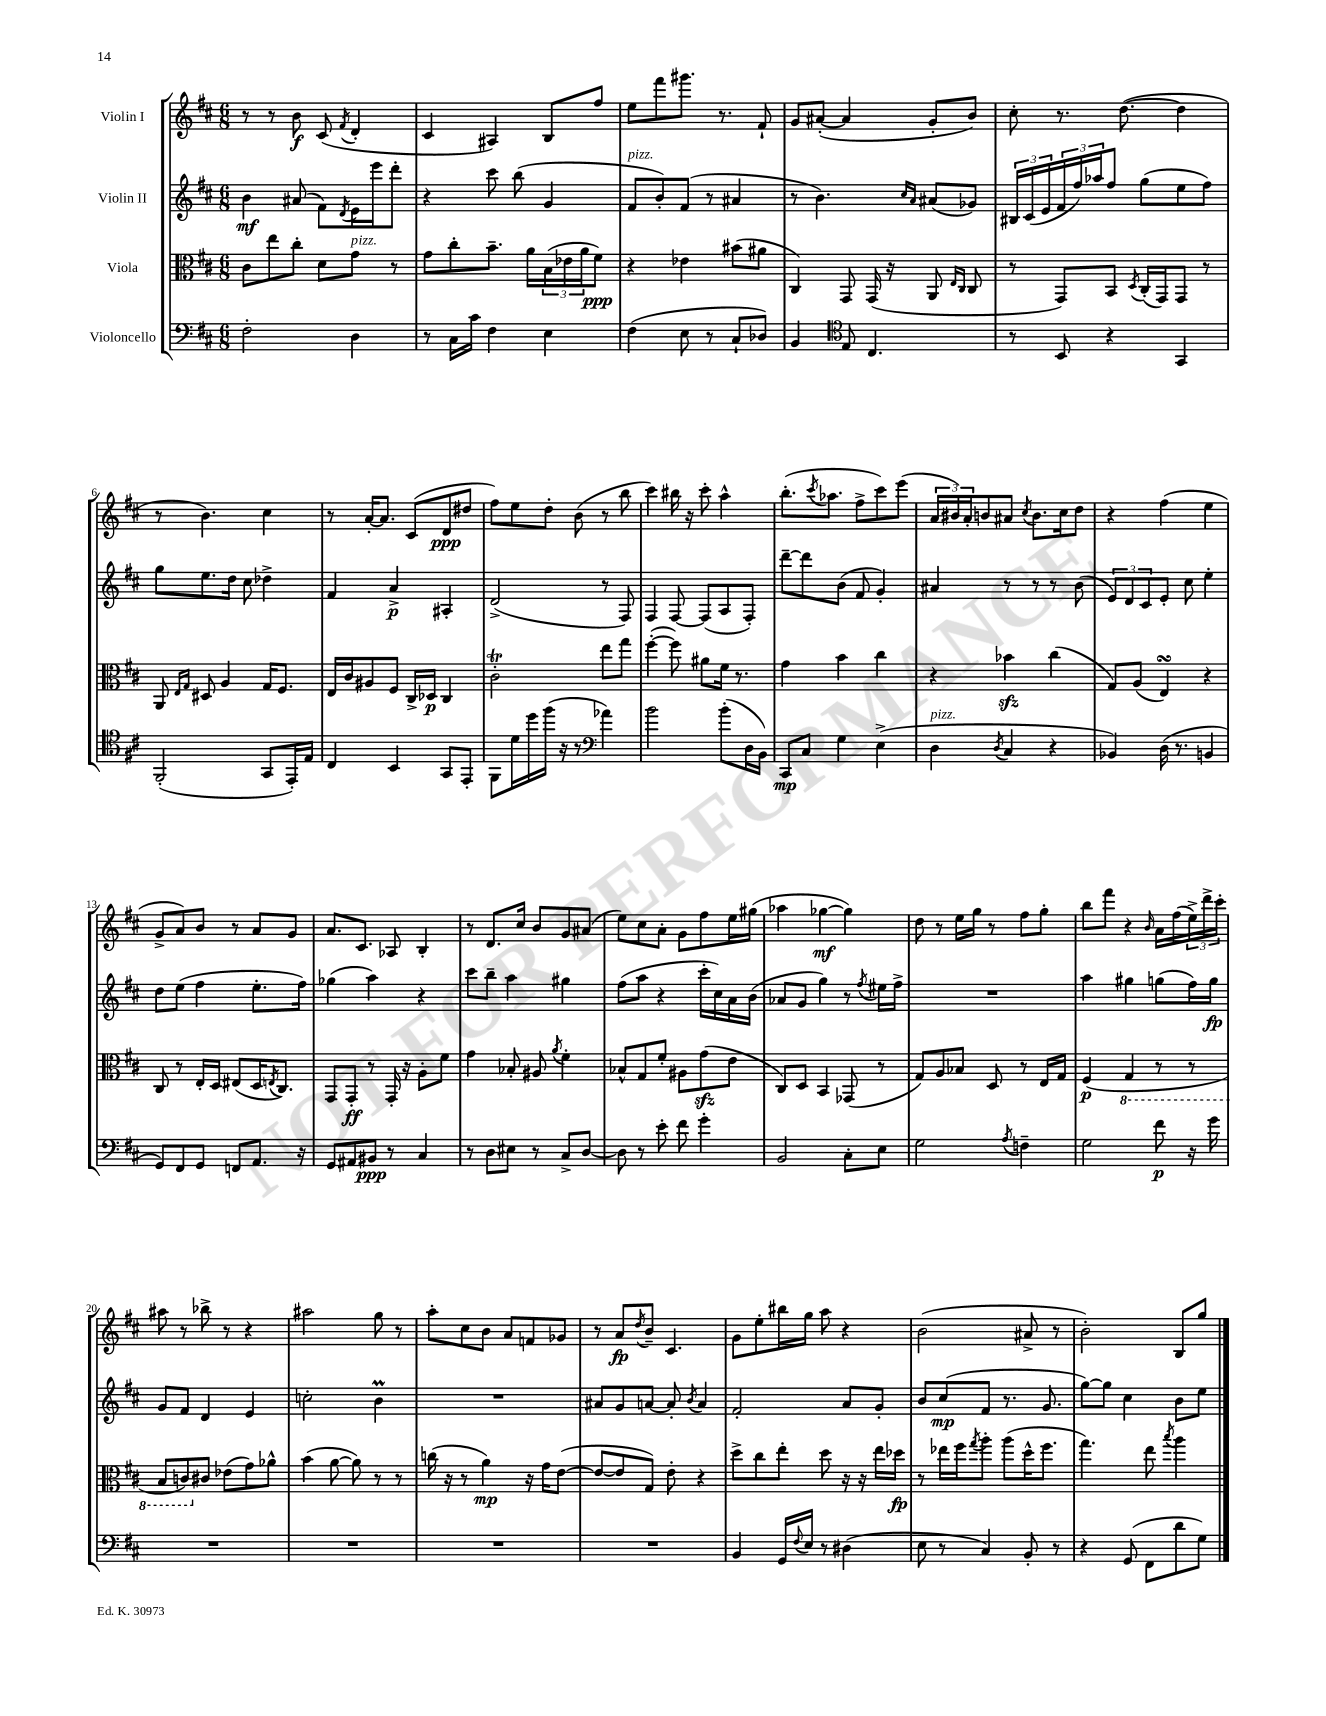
<<
\new StaffGroup <<
\new Staff = "s0" \with { instrumentName = "Violin I" } {
    \clef treble \key d \major \numericTimeSignature \time 6/8
    r8 r8 b'8\f cis'8( \acciaccatura { fis'8 } d'4-. |
    cis'4 ais4) b8 fis''8 |
    e''8 fis'''8 gis'''8. r8. fis'8-! |
    g'8 ais'8~-.( ais'4 g'8-. b'8) |
    cis''8-. r8. d''8.~( d''4 |
    r8 b'4.) cis''4 |
    r8 a'16~-. a'8. cis'8( d'8\ppp dis''8 |
    fis''8) e''8 d''8-. b'8( r8 b''8 |
    cis'''4) bis''16 r16 cis'''8-. a''4-^ |
    b''8.-.( \acciaccatura { cis'''8 } aes''8. fis''8-> cis'''8) e'''8( |
    \tuplet 3/2 { a'16 bis'16) a'16-. } b'8 ais'8 \acciaccatura { cis''8 } b'8. cis''16 d''8 |
    r4 fis''4( e''4 |
    g'8-> a'8) b'8 r8 a'8 g'8 |
    a'8. cis'8. aes8 b4-. |
    r8 d'8. cis''16 b'8 g'8 ais'8( |
    e''8) cis''8 a'8-. g'8 fis''8 e''16 gis''16( |
    aes''4 ges''4~\mf ges''4) |
    d''8 r8 e''16 g''16 r8 fis''8 g''8-. |
    b''8 fis'''8 r4 \grace { b'16 } a'16 fis''16( \tuplet 3/2 { e''16->) d'''16-> cis'''16-. } |
    ais''8 r8 bes''8-> r8 r4 |
    ais''2 g''8 r8 |
    a''8-. cis''8 b'8 a'8 f'8 ges'8 |
    r8 a'8\fp \acciaccatura { d''8 } b'8-- cis'4. |
    g'8 e''8-. bis''16 g''16 a''8 r4 |
    b'2( ais'8-> r8 |
    b'2-.) b8 g''8 \bar "|." |
}
\new Staff = "s1" \with { instrumentName = "Violin II" } {
    \clef treble \key d \major \numericTimeSignature \time 6/8
    b'4\mf ais'8( fis'8) \acciaccatura { d'8 } e'16 e'''16 d'''8-. |
    r4 cis'''8 b''8( g'4 |
    fis'8^\markup { \italic "pizz." } b'8-.) fis'8( r8 ais'4 |
    r8 b'4.) \grace { cis''16 a'16 } ais'8( ges'8) |
    \tuplet 3/2 { bis16 cis'16( e'16 } \tuplet 3/2 { fis'16 fis''16) aes''16 } fis''8 g''8( e''8 fis''8) |
    g''8 e''8. d''16 cis''8 des''4-> |
    fis'4 a'4->\p ais4-. |
    d'2->( r8 fis8) |
    fis4 fis8~ fis8( a8 fis8-.) |
    d'''8~-- d'''8 b'8( fis'8 g'4-.) |
    ais'4 r8 r8 r8 b'8( |
    \tuplet 3/2 { e'8) d'8 cis'8 } e'8-. cis''8 e''4-. |
    d''8 e''8( fis''4 e''8.-. fis''16) |
    ges''4( a''4) r4 |
    cis'''8 b''8-- a''4 gis''4 |
    fis''8( a''8 r4 cis'''16-. cis''16) a'16 b'16( |
    aes'8 g'8 g''4) r8 \acciaccatura { fis''8 } eis''16 fis''16-> |
    R2. |
    a''4 gis''4 g''8( fis''16) g''16\fp |
    g'8 fis'8 d'4 e'4 |
    c''2-. b'4\prall |
    R2. |
    ais'8 g'8 a'8~ a'8-. \acciaccatura { b'8 } a'4 |
    fis'2-. a'8 g'8-. |
    b'8 cis''8\mp( fis'8 r8. g'8. |
    g''8~) g''8 cis''4 b'8 e''8 \bar "|." |
}
\new Staff = "s2" \with { instrumentName = "Viola" } {
    \clef alto \key d \major \numericTimeSignature \time 6/8
    cis'8 e''8 cis''8-. d'8 g'8^\markup { \italic "pizz." } r8 |
    g'8 cis''8-. b'8.-- a'16 \tuplet 3/2 { b16( ees'16 a'16 } fis'8\ppp) |
    r4 ees'4 bis'8( ais'8 |
    cis4) g,8 g,16( r16 a,8 \grace { e16 cis16 } cis8 |
    r8 g,8) b,8 \acciaccatura { d8 } cis16-.( g,16) g,8 r8 |
    a,8 \grace { e16 g16 } dis8 a4 g16 fis8. |
    e16 cis'16 ais8 fis8 cis16-> des16\p cis4 |
    cis'2-.\trill e''8 g''8 |
    fis''4~-.( fis''8) ais'8 fis'16 r8. |
    g'4 b'4 cis''4 |
    r4 bes'4\sfz cis''4( |
    g8) a8( e4\turn) r4 |
    cis8 r8 e16-. d16 eis8( d16 \acciaccatura { e8 } cis8.) |
    g,8 g,8-.\ff r8 g,16-. r16 a8-. fis'8 |
    g'4 bes8-. ais8 \acciaccatura { a'8 } fis'4-. |
    bes8-^ g8 fis'8-. ais8 g'8\sfz( e'8 |
    cis8) d8 b,4 ges,8( r8 |
    g8) a8 bes8 d8 r8 e16 g16 |
    fis4\p( \ottava #-1 g,4 r8 r8 |
    b,8 c8) \ottava #0 cis'!8 ees'8( g'8) aes'8-^ |
    b'4( a'8~ a'8) r8 r8 |
    c''16( r16 r8 a'4\mp) r16 g'16 e'8~( |
    e'8~ e'8 g8) e'8-. r4 |
    d''8-> cis''8 e''8-. d''8 r16 r16 e''16 des''16\fp |
    r8 ees''16 fis''16 \acciaccatura { g''8 } a''8-. a''8( d''16-^ fis''8. |
    g''4.) e''8 \acciaccatura { b''8 } a''4 \bar "|." |
}
\new Staff = "s3" \with { instrumentName = "Violoncello" } {
    \clef bass \key d \major \numericTimeSignature \time 6/8
    fis2-. d4 |
    r8 cis16 cis'16 fis4 e4 |
    fis4( e8 r8 cis8-! des8) |
    b,4 \clef tenor e8 cis4. |
    r8 b,8 r4 g,4 |
    fis,2-.( g,8 e,16-.) e16 |
    cis4 b,4 g,8 e,8-. |
    fis,8 d'16 d''16 fis''16( r16 r8 \clef bass aes'4) |
    b'2 b'8-.( d16 b,16) |
    cis,8\mp cis8 g4 e4->( |
    d4^\markup { \italic "pizz." } \acciaccatura { d8 } cis4 r4 |
    bes,4) d16( r8. b,4 |
    g,8) fis,8 g,8 f,8 a,8. r16 |
    g,8 ais,8 bis,8\ppp r8 cis4 |
    r8 d8 eis8 r8 cis8-> d8~ |
    d8 r8 e'8-. fis'8 g'4-. |
    b,2 cis8-. e8 |
    g2 \acciaccatura { a8 } f4-- |
    g2 fis'8\p r16 g'16 |
    R2. |
    R2. |
    R2. |
    R2. |
    b,4 g,16 \appoggiatura { fis8 } e16 r8 dis4( |
    e8 r8 cis4) b,8-. r8 |
    r4 g,8( fis,8 d'8 g8) \bar "|." |
}
>>
>>
